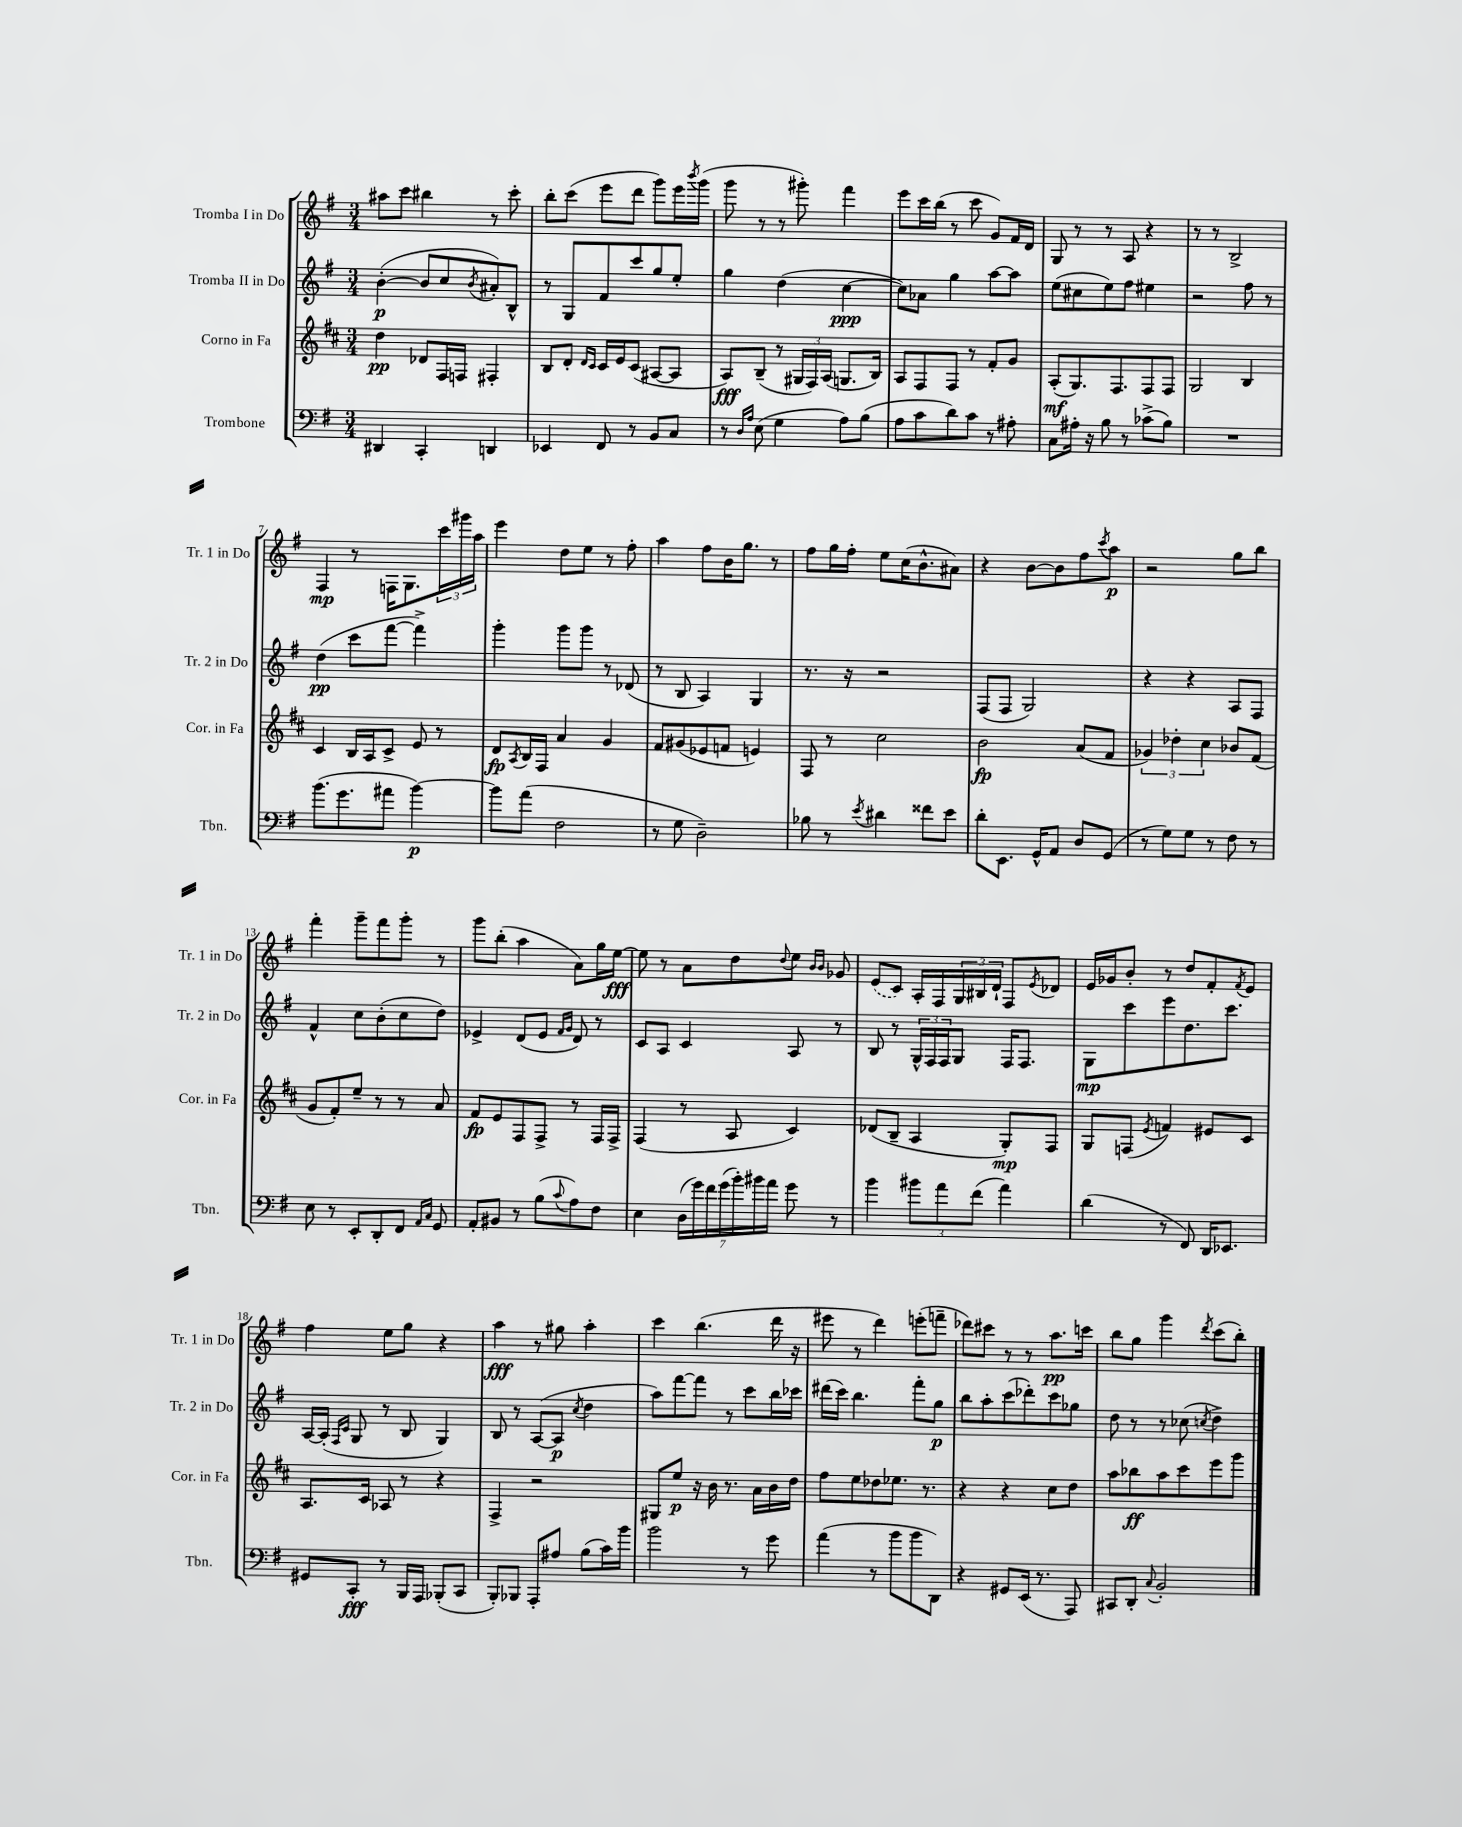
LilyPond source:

<<
\new StaffGroup <<
\new Staff = "s0" \with { instrumentName = "Tromba I in Do" shortInstrumentName = "Tr. 1 in Do" } {
    \clef treble \key g \major \numericTimeSignature \time 3/4
    ais''8 c'''8 bis''4 r8 c'''8-. |
    b''8-. c'''8( e'''8 d'''8 g'''8) e'''16 \acciaccatura { b'''8 } g'''16( |
    g'''8 r8 r8 gis'''8-.) fis'''4 |
    e'''8 c'''16 b''16( r8 c'''8 g'8) fis'16 d'16 |
    g8 r8 r8 a8 r4 |
    r8 r8 b2-> |
    fis4\mp r8 f16 g8. \tuplet 3/2 { c'''16 gis'''16 a''16 } |
    e'''4 d''8 e''8 r8 fis''8-. |
    a''4 fis''8 b'16 g''8. r8 |
    fis''8 g''16 fis''16-. e''8 c''16( b'8.-^ ais'8) |
    r4 b'8~ b'8 fis''8 \acciaccatura { c'''8 } a''8\p |
    r2 g''8 b''8 |
    fis'''4-. g'''8-- fis'''8 g'''8-. r8 |
    g'''8 b''8-.( a''4 a'8) g''16 e''16~\fff |
    e''8 r8 a'8 d''8 \appoggiatura { d''8 } e''8 \grace { b'16 b'16 } ges'8 |
    \once \slurDashed e'8( c'8) a16-. fis16 \tuplet 3/2 { g16 bis16 d'16-! } fis8 \acciaccatura { e'8 } des'8 |
    e'16 ges'16 b'8-. r8 d''8 fis'8-. \acciaccatura { fis'8 } e'8 |
    fis''4 e''8 g''8 r4 |
    a''4\fff r8 gis''8 a''4-. |
    c'''4 b''4.( d'''16 r16 |
    eis'''8 r8 d'''4) e'''8-.( f'''8-- |
    des'''8) cis'''8 r8 r8 a''8.\pp c'''16 |
    b''8 g''8 g'''4 \acciaccatura { d'''8 } c'''8( b''8-.) \bar "|." |
}
\new Staff = "s1" \with { instrumentName = "Tromba II in Do" shortInstrumentName = "Tr. 2 in Do" } {
    \clef treble \key g \major \numericTimeSignature \time 3/4
    b'4~-.\p( b'8 c''8 \acciaccatura { b'8 } ais'8-.) b8-^ |
    r8 g8 fis'8 c'''8 g''8 e''8-. |
    g''4 d''4( c''4~\ppp |
    c''8) aes'8 g''4 a''8~ a''8 |
    e''8( cis''8 e''8) fis''8 eis''4 |
    r2 fis''8 r8 |
    d''4\pp( c'''8 fis'''8~ fis'''4->) |
    g'''4-. g'''8 g'''8 r8 des'8( |
    r8 b8 a4) g4 |
    r8. r16 r2 |
    fis8( fis8 g2) |
    r4 r4 a8 fis8 |
    fis'4-^ c''8 b'8-.( c''8 d''8) |
    ees'4-> d'8( ees'8 \grace { fis'16 g'16 } d'8) r8 |
    c'8 a8 c'4 a8 r8 |
    b8 r8 \tuplet 3/2 { g16-^ fis16 fis16 } g8 fis16 fis8. |
    g8\mp c'''8 e'''8 d''8. c'''8. |
    a16~ a16-.( \grace { fis16 c'16 } g8 r8 b8 g4) |
    b8 r8 a8~( a8\p \acciaccatura { c''8 } d''4 |
    a''8) fis'''8~ fis'''8 r8 c'''8 b''16 ces'''16 |
    dis'''16( c'''16) b''4. fis'''8-. g''8\p |
    b''8 a''8-. c'''8( des'''8-.) c'''8 ges''8 |
    d''8 r8 r8 ces''8( \acciaccatura { c''8 } d''4->) \bar "|." |
}
\new Staff = "s2" \with { instrumentName = "Corno in Fa" shortInstrumentName = "Cor. in Fa" } {
    \clef treble \key d \major \numericTimeSignature \time 3/4
    d''4\pp des'8 fis16 f16 fis4-. |
    b8 d'8-. \grace { d'16 cis'16 } cis'16 e'16 cis'8( ais8~ ais8 |
    a8\fff) b8--( r8 \tuplet 3/2 { gis16 fis16) a16( } g8. b16) |
    a8 fis8 fis8 r8 fis'8-. g'8 |
    a8-.\mf( g8.) fis8. fis8 fis8 |
    g2 b4 |
    cis'4 b16 a16 cis'8-> e'8 r8 |
    d'8\fp \acciaccatura { a8 } b16 fis16 a'4 g'4 |
    fis'8 gis'8( ees'8 f'8 e'4) |
    fis8 r8 cis''2 |
    b'2\fp a'8( fis'8 |
    \tuplet 3/2 { ges'4) des''4-. cis''4 } bes'8 fis'8( |
    g'8 fis'8-.) e''8-- r8 r8 a'8 |
    fis'8\fp e'8 fis8 fis8-> r8 fis16 fis16-> |
    fis4( r8 a8 cis'4) |
    des'8( b8-- a4 g8-.\mp) fis8 |
    g8 f8( \acciaccatura { e'8 } f'4) eis'8 cis'8 |
    a8. cis'16 aes8 r8 r4 |
    fis4-> r2 |
    gis8 e''8\p r16 b'16 r8. a'16 b'16 d''16 |
    fis''8 e''8 des''8 ees''8. r8. |
    r4 r4 cis''8 d''8 |
    a''8 bes''8\ff a''8 cis'''8 e'''8 g'''8 \bar "|." |
}
\new Staff = "s3" \with { instrumentName = "Trombone" shortInstrumentName = "Tbn." } {
    \clef bass \key g \major \numericTimeSignature \time 3/4
    dis,4 c,4-. d,4 |
    ees,4 fis,8 r8 b,8 c8 |
    r8 \grace { d16 a16 } e8( g4 a8) b8( |
    a8 c'8 d'8) c'8 r8 ais8-. |
    c8 ais16-. r16 b8 r8 ces'8->( b8) |
    R2. |
    b'8.( g'8. ais'8 b'4~\p) |
    b'8 a'8( fis2 |
    r8 g8 d2--) |
    bes8 r8 \acciaccatura { e'8 } dis'4 fisis'8 e'8 |
    d'8-. e,8. g,16-^ a,8 d8 g,8( |
    r8 g8) g8 r8 fis8 r8 |
    e8 r8 e,8-. d,8-. fis,8 \grace { a,16 c16 } g,8 |
    a,8-. bis,8 r8 b8( \appoggiatura { c'8 } a8) fis8 |
    e4 \tuplet 7/4 { d16( g'16) fis'16 g'16( b'16-.) bis'16 a'16 } g'8 r8 |
    b'4 \tuplet 3/2 { bis'8 a'8 fis'8( } a'4) |
    d'4( r8 fis,8) d,16 ees,8. |
    gis,8 c,8-.\fff r8 b,,16 a,,16 bes,,8-.( c,8 |
    b,,8-.) bes,,8 a,,8-. ais8 b8( c'16) b'16 |
    b'2 r8 g'8 |
    a'4( r8 b'8 b'8 d,8) |
    r4 gis,8 e,16( r8. a,,8) |
    cis,8 d,8-. \appoggiatura { c8 } b,2-. \bar "|." |
}
>>
>>
